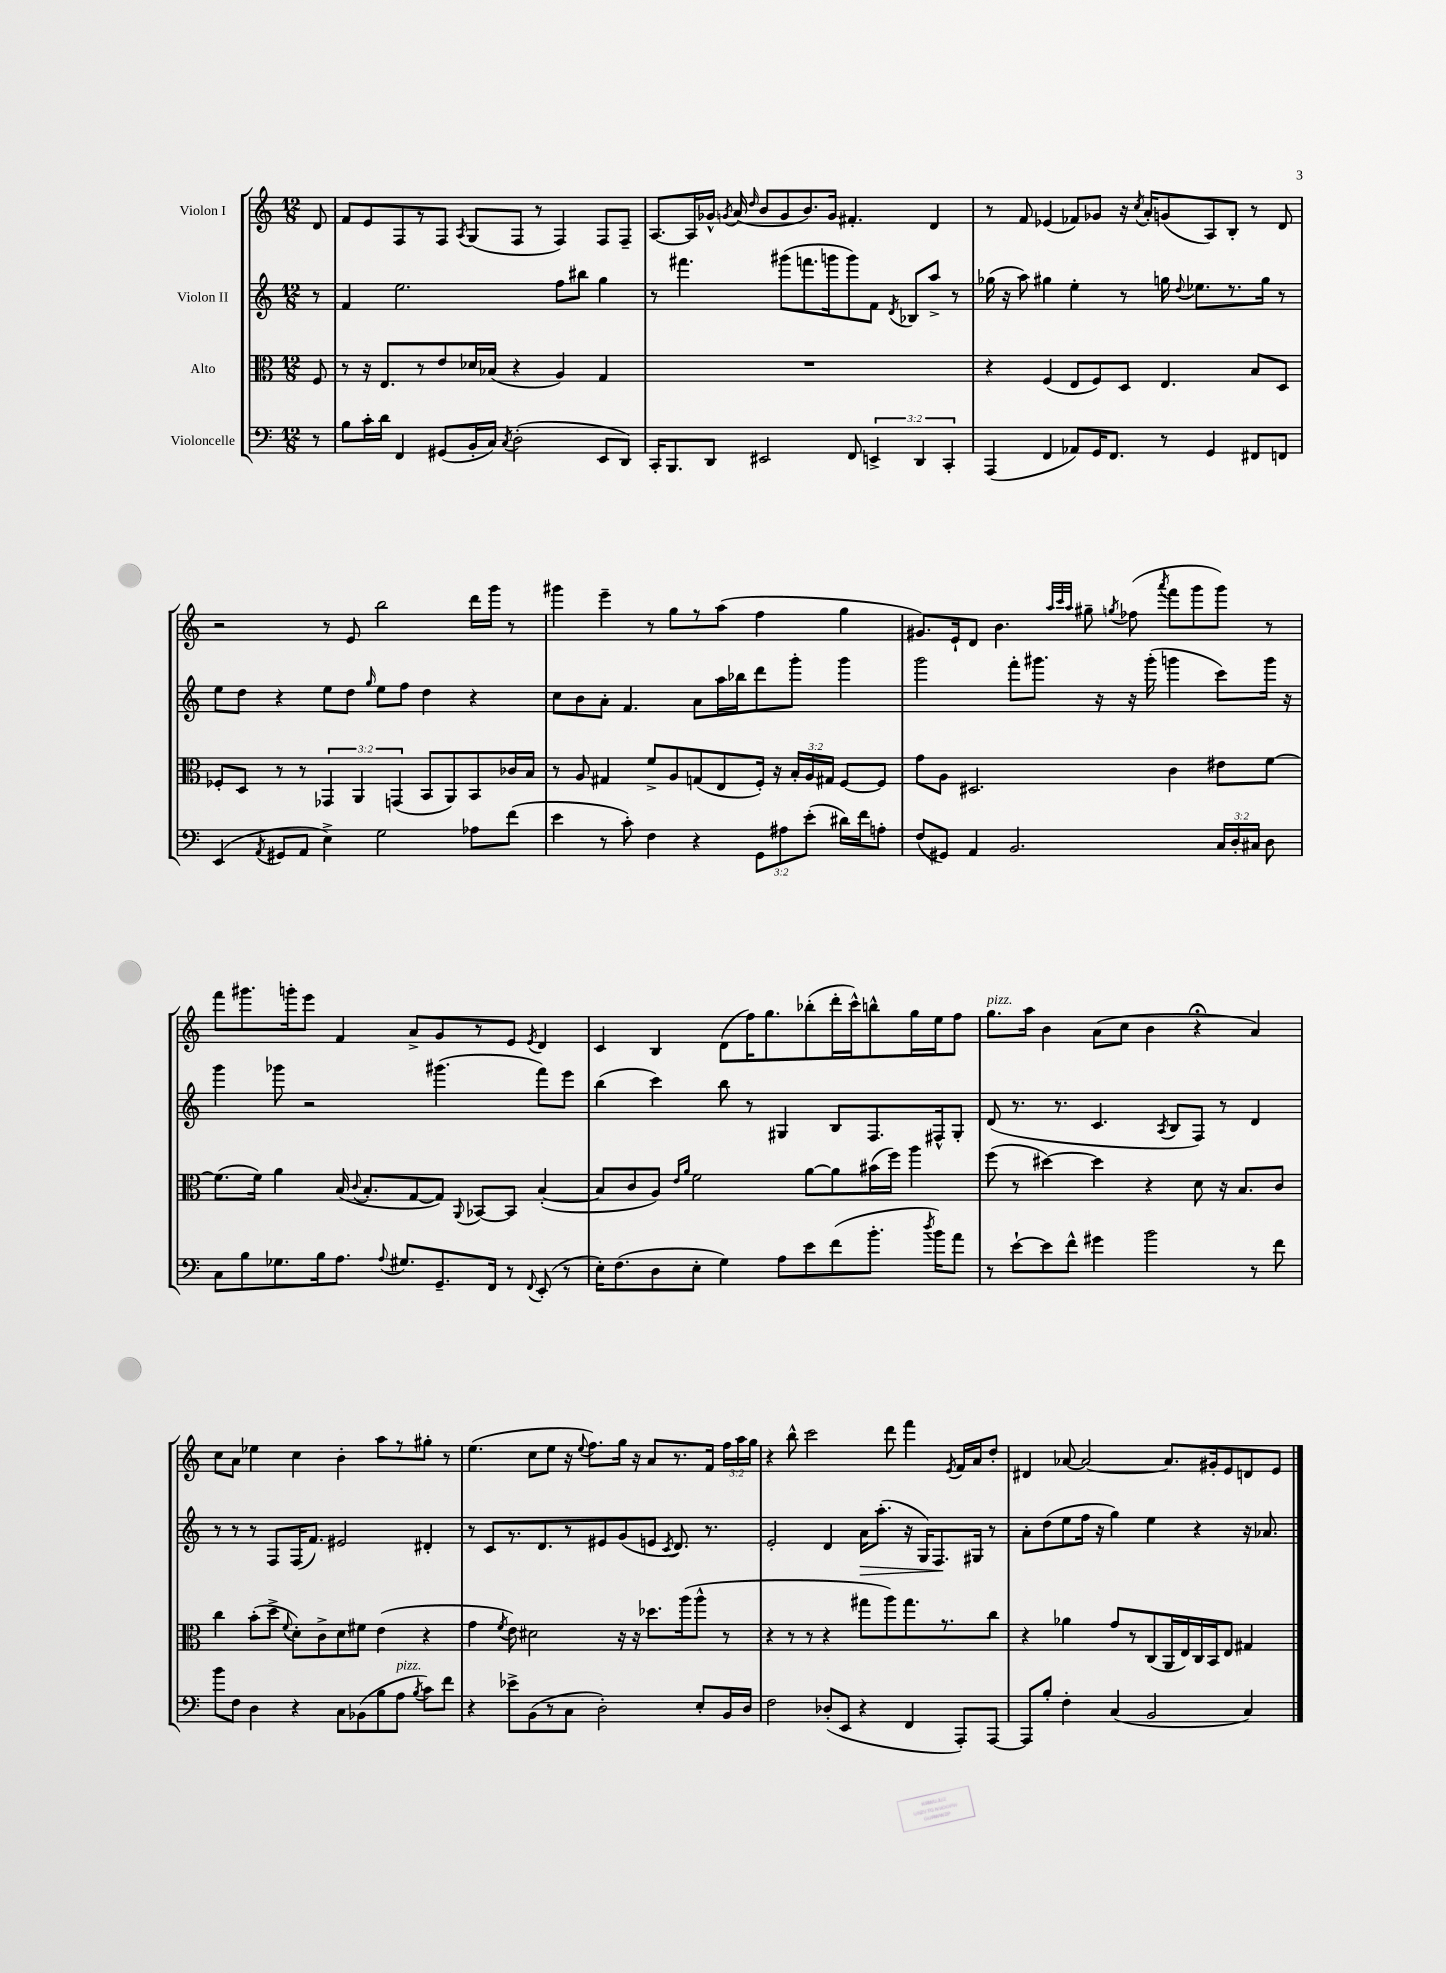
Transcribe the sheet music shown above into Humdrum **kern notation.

**kern	**kern	**kern	**dynam	**kern
*part4	*part3	*part2	*part2	*part1
*staff4	*staff3	*staff2	*staff2	*staff1
*I"Violoncelle	*I"Alto	*I"Violon II	*	*I"Violon I
*clefF4	*clefC3	*clefG2	*	*clefG2
*k[]	*k[]	*k[]	*	*k[]
*M12/8	*M12/8	*M12/8	*	*M12/8
=	=	=	=	=
8r	8F/	8r	.	8d/
=1	=1	=1	=1	=1
8B\L	8r	4f/	.	8f/L
16c'\L	16r	.	.	8e/
16d\JJ	8.E/L	.	.	.
4FF/	.	2.ee\	.	8F/
.	8r	.	.	8r
(8GG#X/L	8e/	.	.	8F/J
.	.	.	.	8qA/
16BB'/L	16d-X/L	.	.	(8G/L
16C/JJ)	(16B-X/JJ	.	.	.
8qC/	.	.	.	.
(2D'\	4r	.	.	8F/J
.	.	.	.	8r
.	4A/)	8ff\L	.	4F/)
.	.	8bb#X\J	.	.
8EE/L	4G/	4gg\	.	8F/L
8DD/J)	.	.	.	8F~/J
=2	=2	=2	=2	=2
16CC'/KL	1.r	8r	.	[8.A/L
8.BBB/	.	.	.	.
.	.	4.fff#X\	.	.
.	.	.	.	16A/L]
8DD/J	.	.	.	16g-X^^/JJ
.	.	.	.	8qgn/
.	.	.	.	(16a/
.	.	.	.	16qqdd/
2EE#X/	.	.	.	8b/L
.	.	(8ggg#X\L	.	8g/
.	.	8.fffn\	.	8.b/)
.	.	16gggn\k	.	16g/Jk
8FF/	.	8ggg\)	.	4.f#X'/
6EEn^/	.	8f\J	.	.
.	.	8qd/	.	.
.	.	8B-X/L	.	.
6DD/	.	.	.	.
.	.	8aa^/J	.	4d/
6CC'/	.	.	.	.
.	.	8r	.	.
=3	=3	=3	=3	=3
(4AAA/	4r	(16gg-X\	.	8r
.	.	16r	.	.
.	.	8aa\)	.	8f/
4FF/	(4F/	4gg#X\	.	(4e-X/
8AA-X/L)	8E/L	4ee'\	.	8f-X/L)
16GG/K	8F/)	.	.	8g-X/J
8.FF/J	.	.	.	.
.	8D/J	8r	.	16r
.	.	.	.	8qcc/
.	.	.	.	16a'/KL
8r	4.E/	16ggn\	.	(8gn/
.	.	8qqdd/	.	.
.	.	8.ee-X\L	.	.
4GG/	.	.	.	8A/)
.	.	8.r	.	8B'/J
8FF#X/L	8B/L	.	.	8r
.	.	16gg\Jk	.	.
8FFn/J	8D/J	8r	.	8d/
!!LO:LB:g=z
=4	=4	=4	=4	=4
(4EE/	8F-X'/L	8ee\L	.	2r
.	8D/J	8dd\J	.	.
8qAA/	.	.	.	.
8GG#X/L	8r	4r	.	.
8AA/J	8r	.	.	.
4E^\)	6GG-X/	8ee\L	.	8r
.	.	8dd\J	.	8e/
.	6AA/	.	.	.
.	.	16qqgg/	.	.
2G\	.	8ee\L	.	2bb\
.	(6GGn/	.	.	.
.	.	8ff\J	.	.
.	8BB/L	4dd\	.	.
.	8AA/)	.	.	.
8A-X\L	8BB/	4r	.	16ddd\LL
.	.	.	.	16ggg\JJ
(8f\J	16c-X/L	.	.	8r
.	16B/JJ	.	.	.
=5	=5	=5	=5	=5
4e\	8r	8cc\L	.	4ggg#X\
.	8A/	8b\	.	.
8r	4G#X/	8a'\J	.	4eee~\
8c'\)	.	4.f/	.	.
4F\	8f^/L	.	.	8r
.	8A/	.	.	8gg\L
4r	(8Gn/	8a\L	.	8r
.	8E/	16aa\L	.	(8aa\J
.	.	16bb-X\J	.	.
12GG\L	16F'/Jk)	8ddd\	.	4ff\
.	16r	.	.	.
12A#X\	.	.	.	.
.	24B'/LL	8ggg'\J	.	.
(12e'\J	24A/	.	.	.
.	24G#X/JJ	.	.	.
16d#X\LL)	[8F/L	4ggg\	.	4gg\
16f\J	.	.	.	.
8An'\J	8F/J]	.	.	.
=6	=6	=6	=6	=6
(8F/L	8g\L	2ggg\	.	8.g#X/L)
8GG#X/J)	8A\J	.	.	.
.	.	.	.	16e`/k
4AA/	2.D#X/	.	.	8d/J
.	.	.	.	4.b\
2.BB/	.	8fff'\L	.	.
.	.	8.ggg#X\J	.	.
.	.	.	.	32qqaa/LLL
.	.	.	.	32qqccc/
.	.	.	.	32qqaa/JJJ
.	.	.	.	8gg#X~\
.	.	16r	.	.
.	.	.	.	8qggn/
.	.	16r	.	(8ff-X\
.	.	(16ggg#'\	.	.
.	.	.	.	8qaaa/
.	4c\	4gggn\	.	8fff\L
.	.	.	.	8ggg\
24C/LL	8e#X\L	8ccc\L)	.	8ggg\J)
24D'/	.	.	.	.
24C#X/JJ	.	.	.	.
8D\	[8f\J	16ggg\Jk	.	8r
.	.	16r	.	.
!!LO:LB:g=z
=7	=7	=7	=7	=7
8C\L	(8.f\L]	4ggg\	.	8fff\L
8B\	.	.	.	8.ggg#X\
.	16f\Jk)	.	.	.
8.G-X\	4a\	8ggg-X\	.	.
.	.	.	.	16gggn'\k
.	.	2r	.	8eee\J
16B\k	.	.	.	.
8.A\J	(16B/	.	.	4f/
.	8qqc/	.	.	.
.	8.B'/L	.	.	.
8qqA/	.	.	.	.
8.G#X/L	.	.	.	.
.	[8G/	.	.	8a^/L
8.GG~/	8G/J])	(4.ggg#X\	.	8g/
.	8qqAA/	.	.	.
.	[8BB-X/L	.	.	8r
16FF/Jk	.	.	.	.
8r	8BB-/J]	.	.	8e/J
8qqFF/	.	.	.	8qe/
(8EE'/	([4B'/	8fff\L)	.	4d/
8r	.	8eee\J	.	.
=8	=8	=8	=8	=8
16E'\KL)	8B/L]	(4bb\	.	4c/
(8.F\	.	.	.	.
.	8c/	.	.	.
8D\	8A/J)	4ccc\)	.	4B/
.	16qqe/LL	.	.	.
.	16qqa/JJ	.	.	.
8E'\J	2f\	.	.	.
4G\)	.	8bb\	.	(8d\L
.	.	8r	.	16ff\K)
.	.	.	.	8.gg\
8A\L	.	4G#X/	.	.
8e\	[8a\L	.	.	(8bb-X'\
(8f\	8a\]	8B/L	.	16ddd'\L
.	.	.	.	16ccc^^\J)
8.b'\J	(16b#X\L	8.F/	.	8bbn^^\
.	16ff\JJ)	.	.	.
.	4aa\	.	.	16gg\L
8qdd/	.	.	.	.
16b\KL)	.	16F#X^^/k	.	16ee\J
8a\J	.	8G#'/J	.	8ff\J
=9	=9	=9	=9	=9
!	!	!	!	!LO:TX:a:i:t=pizz.
8r	(8ff\	(8d/	.	8.gg\L
[8e`\L	8r	8.r	.	.
.	.	.	.	16aa\Jk
8e\]	[4dd#X\)	.	.	4b\
.	.	8.r	.	.
8f^^\J	.	.	.	.
4g#X\	4dd#\]	4.c/	.	(8a\L
.	.	.	.	8cc\J
2b\	4r	.	.	4b\
.	.	8qA/	.	.
.	.	8B/L	.	.
.	8d\	8F/J)	.	4r;<
.	16r	8r	.	.
.	8.B/L	.	.	.
8r	.	4d/	.	4a/)
8f\	8c/J	.	.	.
!!LO:LB:g=z
=10	=10	=10	=10	=10
8b\L	4cc\	8r	.	8cc\L
8F\J	.	8r	.	8a\J
4D\	(8b'\L	8r	.	4ee-X\
.	8dd^\J	8F/L	.	.
.	8qqf/	.	.	.
4r	8d'\L)	(16F/K	.	4cc\
.	.	8.f/J)	.	.
.	8c^\	.	.	.
8C\L	8d\	2e#X/	.	4b'\
(8BB-X\	8f#X\J	.	.	.
8B\	(4e\	.	.	8aa\L
!LO:TX:a:i:t=pizz.	!	!	!	!
8A\J	.	.	.	8r
8qB/	.	.	.	.
8c\L)	4r	4d#X'/	.	8gg#X'\J
8f\J	.	.	.	8r
=11	=11	=11	=11	=11
4r	4g\	8r	.	(4.ee\
.	.	8c/L	.	.
.	8qf/	.	.	.
8e-X^\L	8e\)	8.r	.	.
(8BB\	2d#X\	.	.	8cc\L
.	.	8.d/	.	.
8r	.	.	.	8ee\J
8C\J	.	8r	.	16r
.	.	.	.	8qqee/
.	.	.	.	8.ff\L)
2D'\)	.	8e#X/	.	.
.	16r	(8g/	.	16gg\Jk
.	16r	.	.	16r
.	8.dd-X\L	8en/J	.	8a/L
.	.	8qc/	.	.
.	.	8.d/)	.	8.r
.	(16aa\k	.	.	.
8E'/L	8aa^^\J	.	.	.
.	.	8.r	.	16f/Jk
16BB/L	8r	.	.	24ff\LL
.	.	.	.	24aa\
16D/JJ	.	.	.	.
.	.	.	.	24gg\JJ
=12	=12	=12	=12	=12
2F\	4r	2e'/	.	4r
.	8r	.	.	8bb^^\
.	8r	.	.	2ccc\
(8D-X'/L	4r	4d/	.	.
8EE/J	.	.	.	.
!	!	!	!LO:HP:b	!
4r	8gg#X\L	16a\KL	>	.
.	.	(8.aa'\J	.	.
.	8aa\)	.	.	8ddd\
4FF/	8.gg#\	16r	.	4fff\
.	.	16G/KL)	.	.
.	.	8.F/	.	.
.	8.r	.	.	.
.	.	.	.	8qe/
8AAA'/L)	.	.	.	16f/LL
.	.	16G#X/Jk	]	16a/J
[8AAA/J	8cc\J	8r	.	8dd'/J
=13	=13	=13	=13	=13
8AAA/L]	4r	8a'\L	.	4d#X/
8B'/J	.	(8dd\	.	.
4F'\	4a-X\	8ee\	.	[8a-X/
.	.	16ff\Jk	.	2a-/_
.	.	16r	.	.
(4C/	8g/L	4gg\)	.	.
.	8r	.	.	.
2BB/	(8C/	4ee\	.	.
.	16AA/L	.	.	8.a-/L]
.	16E/)	.	.	.
.	16C/	4r	.	.
.	16BB/J	.	.	16g#X'/k
.	8E/J	.	.	8e/
4C/)	4G#X/	16r	.	8dn/
.	.	8.a-X/	.	.
.	.	.	.	8e/J
==	==	==	==	==
*-	*-	*-	*-	*-
